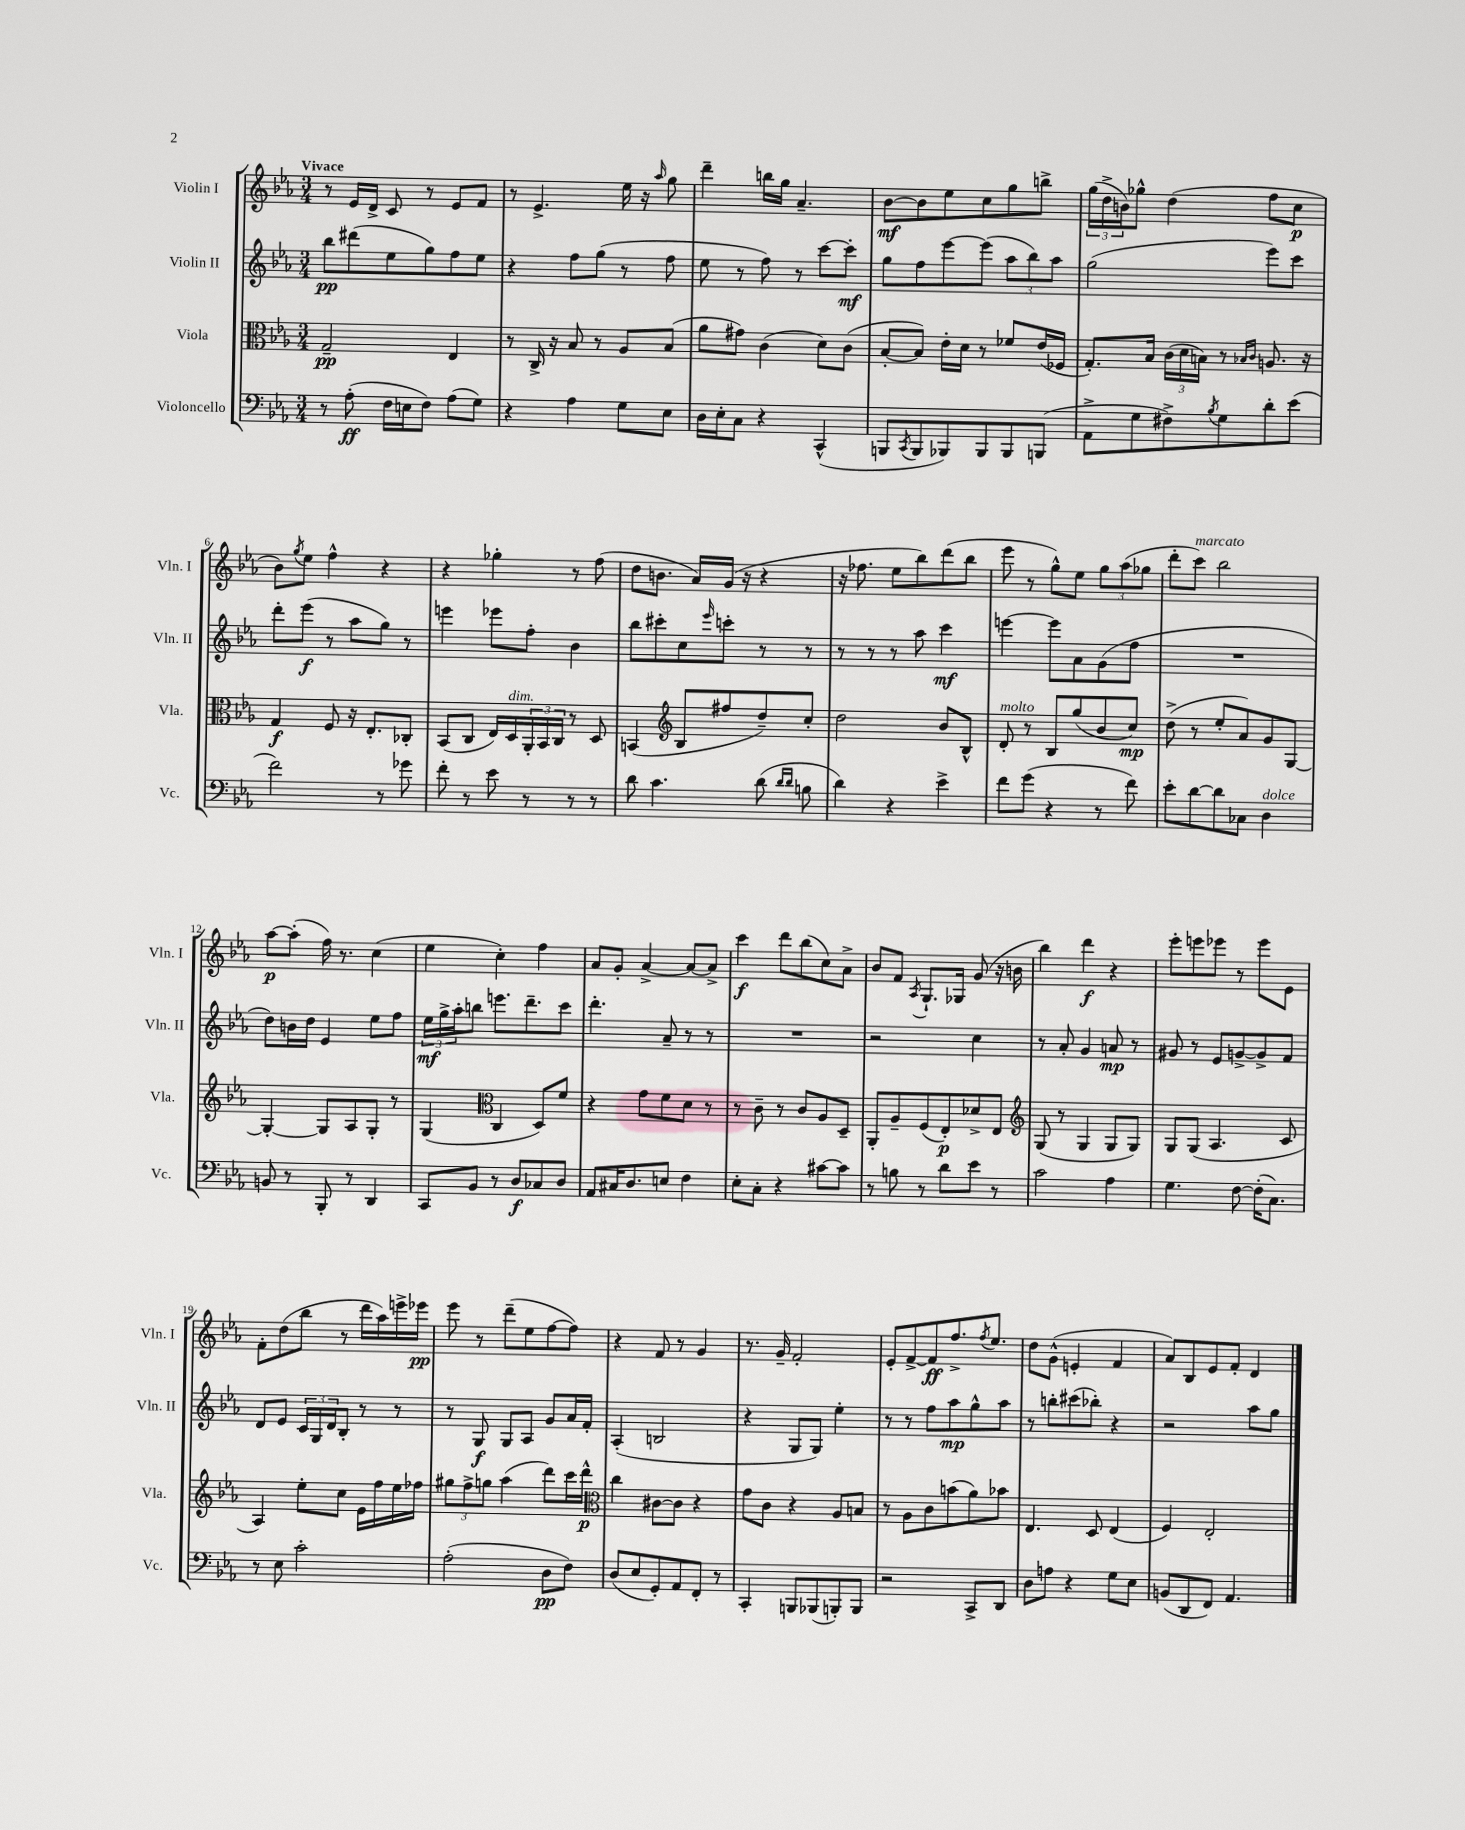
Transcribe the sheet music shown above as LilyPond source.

<<
\new StaffGroup <<
\new Staff = "s0" \with { instrumentName = "Violin I" shortInstrumentName = "Vln. I" } {
    \clef treble \key ees \major \numericTimeSignature \time 3/4 \tempo "Vivace"
    r8 ees'16 d'16-> c'8 r8 ees'8 f'8 |
    r8 ees'4.-> ees''16 r16 \grace { aes''16 } g''8 |
    d'''4-- b''16 g''16 aes'4.-- |
    bes'8~\mf bes'8 ees''8 c''8 g''8 b''8-> |
    \tuplet 3/2 { g''16( d''16-> b'16) } ges''8-^ d''4( f''8 c''8\p |
    bes'8) \acciaccatura { g''8 } ees''8 f''4-^ r4 |
    r4 ges''4-. r8 f''8( |
    d''8 b'8. aes'16) g'16( r16 r4 |
    r16 fes''8. ees''8 bes''8) d'''8( bes''8 |
    ees'''8 r8 g''8-^) ees''8 \tuplet 3/2 { g''8 aes''8( ges''8 } |
    d'''8-. c'''8^\markup { \italic "marcato" }) bes''2 |
    aes''8~\p aes''8-.( f''16) r8. c''4( |
    ees''4 c''4-.) f''4 |
    aes'8 g'8-. aes'4~-> aes'8~ aes'8-> |
    c'''4\f d'''8 bes''8( c''8) aes'8-> |
    bes'8 f'8 \acciaccatura { aes8 } g8.-! ges16 g'8( r16 b'16 |
    bes''4) d'''4\f r4 |
    ees'''8-. e'''8 ees'''8 r8 ees'''8 ees'8 |
    f'8-. d''8( bes''8 r8 d'''16 aes''16) e'''16-> ees'''16\pp |
    ees'''8 r8 d'''8--( ees''8 f''8~ f''8) |
    r4 f'8 r8 g'4 |
    r8. g'16-- f'2-. |
    ees'8-. f'8~-> f'8\ff f''8.-> \acciaccatura { f''8 } ees''8. |
    d''8 g'8-^( e'4-. f'4 |
    aes'8) bes8 ees'8 f'8-. d'4 \bar "|." |
}
\new Staff = "s1" \with { instrumentName = "Violin II" shortInstrumentName = "Vln. II" } {
    \clef treble \key ees \major \numericTimeSignature \time 3/4
    bes''8\pp dis'''8( ees''8 g''8) f''8 ees''8 |
    r4 f''8 g''8( r8 f''8 |
    ees''8 r8 f''8) r8 c'''8~ c'''8-.\mf |
    g''8 f''8 ees'''8~ ees'''8( \tuplet 3/2 { aes''8 bes''8) aes''8 } |
    g''2( ees'''8) c'''8 |
    d'''8-. ees'''8\f( r8 aes''8 g''8) r8 |
    e'''4 ees'''8 f''8-. bes'4 |
    bes''8 cis'''8-. c''8 \grace { ees'''16 } c'''8-. r8 r8 |
    r8 r8 r8 aes''8 c'''4\mf |
    e'''4~ e'''8 aes'8 g'8( f''8 |
    R2. |
    d''8) b'16 d''16 ees'4 ees''8 f''8 |
    \tuplet 3/2 { ees''16\mf g''16-> aes''16-. } b''8 e'''8. d'''8.-- c'''8 |
    d'''4.-. aes'8-- r8 r8 |
    R2. |
    r2 c''4 |
    r8 aes'8-. g'4 a'8\mp r8 |
    gis'8 r8 ees'8 g'8~-> g'8-> f'8 |
    d'8 ees'8 \tuplet 3/2 { c'16 g16 d'16 } bes8-. r8 r8 |
    r8 g8\f g8 aes8 g'8 aes'16 f'16-. |
    aes4-.( b2 |
    r4 g8 g8) ees''4-. |
    r8 r8 f''8 aes''8\mp g''8-^ aes''8 |
    r8 b''8-. cis'''8( bes''8-.) r4 |
    r2 aes''8 g''8 \bar "|." |
}
\new Staff = "s2" \with { instrumentName = "Viola" shortInstrumentName = "Vla." } {
    \clef alto \key ees \major \numericTimeSignature \time 3/4
    g2--\pp ees4 |
    r8 c16-> r16 bes8 r8 aes8 bes8( |
    aes'8 gis'8) c'4( d'8) c'8( |
    bes8~-. bes8) ees'16-. d'16 r8 fes'8 ees'16( fes16 |
    g8.-.) bes16 \tuplet 3/2 { c'16( d'16 b16) } r8 \grace { bes16 c'16 } a8. r16 |
    g4\f f8 r16 ees8.-. ces8-. |
    bes,8( c8 ees16) d16^\markup { \italic "dim." } \tuplet 3/2 { aes,16-. bes,16 c16 } r8 d8 |
    b,4( \clef treble bes8 fis''8 d''8--) c''8-. |
    d''2 bes'8 bes8-^ |
    d'8-.^\markup { \italic "molto" } r8 bes8 g''8( bes'8 c''8\mp) |
    d''8->( r8 ees''8-. aes'8) g'8 g8~ |
    g4~-. g8 aes8 g8-. r8 |
    g4( \clef alto c4 d8) f'8 |
    r4 g'8 f'8 d'8 r8 |
    r8 c'8-- r8 c'8 aes8 d8-- |
    aes,8-. aes8-- f8( ees8-.\p) des'8-> ees8 |
    \clef treble g8( r8 g4 g8 g8) |
    g8 g8( aes4. c'8 |
    aes4) ees''8-. c''8 ees'16 f''16 ees''16 fes''16 |
    \tuplet 3/2 { gis''8 f''8-> g''8 } aes''4( d'''8) c'''16 d'''16-^\p |
    \clef alto c''4 cis'8~ cis'8 r4 |
    g'8 c'8 r4 aes8 b8 |
    r8 aes8 c'8 b'8( aes'8) bes'8 |
    ees4. d8 ees4( |
    f4) ees2-. \bar "|." |
}
\new Staff = "s3" \with { instrumentName = "Violoncello" shortInstrumentName = "Vc." } {
    \clef bass \key ees \major \numericTimeSignature \time 3/4
    r8 aes8-.\ff( f16 e16 f8) aes8( g8) |
    r4 aes4 g8 ees8 |
    d16 ees16-. c8 r4 c,4-^( |
    b,,8 \acciaccatura { c,8 } b,,8 bes,,8) bes,,8 bes,,8 b,,8( |
    aes,8-> g8 fis8->) \acciaccatura { bes8 } g8 d'8-. ees'8( |
    f'2) r8 ges'8 |
    f'8-. r8 ees'8 r8 r8 r8 |
    d'8 c'4. d'8( \grace { d'16 d'16 } b8 |
    d'4) r4 ees'4-> |
    f'8 g'8( r4 r8 f'8) |
    ees'8-. d'8~ d'8 ces8 d4^\markup { \italic "dolce" } |
    b,8 r8 bes,,8-. r8 d,4 |
    c,8 bes,8 r8 d8\f ces8 d8 |
    aes,8 cis16 d8. e8 f4 |
    ees8-. c8-. r4 cis'8~ cis'8 |
    r8 b8 r8 d'8 ees'8 r8 |
    c'2 aes4 |
    g4. f8~ f16-.( c8.) |
    r8 ees8 c'2-. |
    aes2-.( d8\pp f8) |
    d8( ees8 g,8-.) aes,8 f,8-. r8 |
    c,4-. b,,8 bes,,8( b,,8-.) b,,8 |
    r2 c,8-> d,8 |
    d8 a8 r4 g8 ees8 |
    b,8( d,8 f,8) aes,4. \bar "|." |
}
>>
>>
